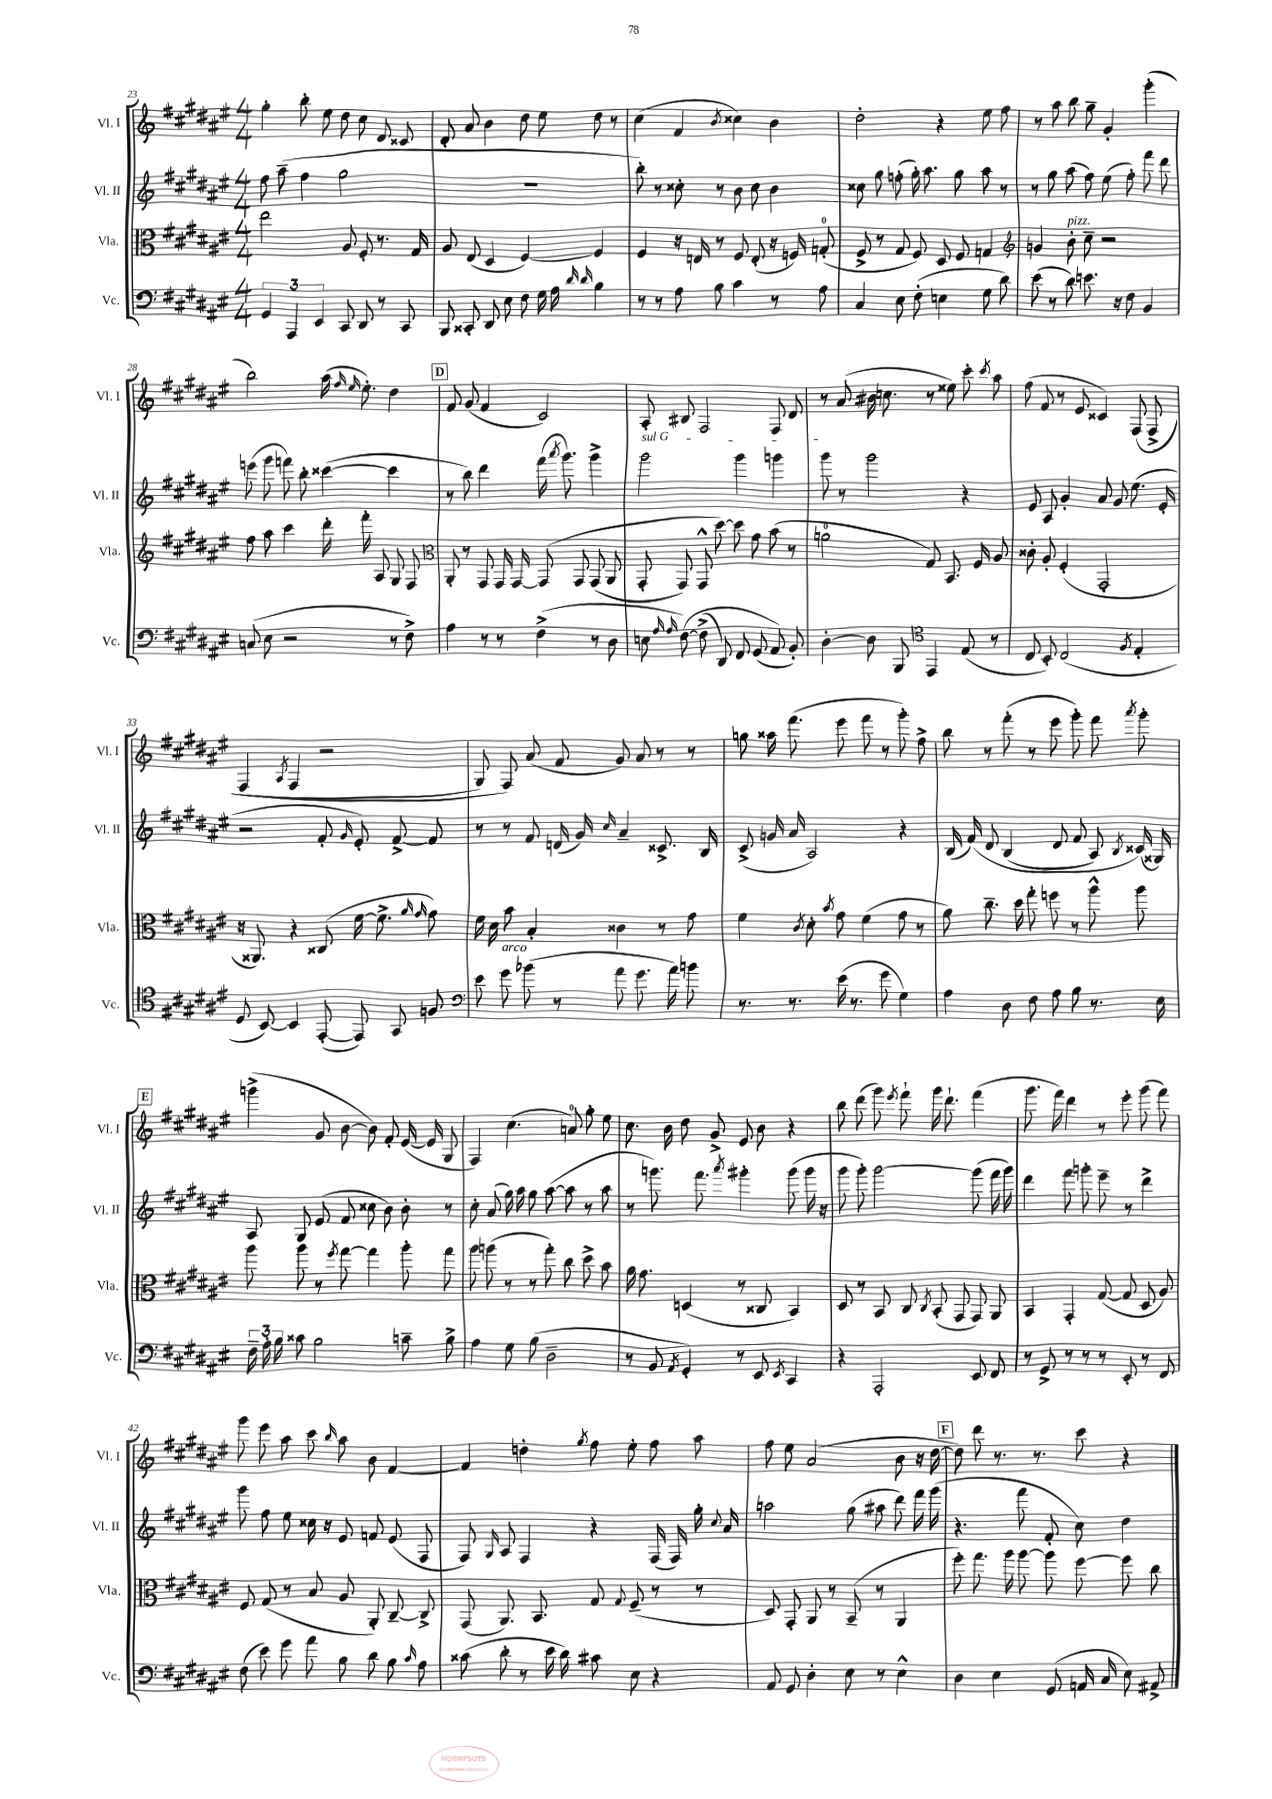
<<
\new StaffGroup <<
\new Staff = "s0" \with { instrumentName = "Vl. I" shortInstrumentName = "Vl. I" } {
    \clef treble \key fis \major \numericTimeSignature \time 4/4
    \autoBeamOff gis''4-. b''8-. eis''8 dis''8 cis''8 dis'8 cisis'8 |
    dis'8-. ais'8 b'4 dis''8 eis''8 dis''8 r8 |
    cis''4( fis'4 \acciaccatura { b'8 } cisis''4) b'4 |
    dis''2-. r4 eis''8 fis''8 |
    r8 ais''8 b''8 gis''8-- gis'4-. gis'''4-.( |
    b''2) ais''16( \grace { fis''16 eis''16 } eis''8.-.) dis''4 |
    \mark \markup { \box "D" } fis'8 gis'8( fis'4 cis'2) |
    ais8-. bis8 fis2 fis8 dis'8 |
    r8 ais'8( bis'16 c''8. r8 eisis''8) cis'''8-. \acciaccatura { cis'''8 } ais''8 |
    fis''8( fis'8 r8 eis'8 cisis'4) fis8\( fis8->( |
    fis4 \acciaccatura { ais8 } fis4 r2 |
    gis8) fis8\) ais'8( fis'8 gis'8) ais'8 r8 r8 |
    g''8 aisis''16 fis'''8.( eis'''8 fis'''8 r8 gis'''8-.) fis''8-> |
    b''8 r8 fis'''8-.( r8 eis'''8 gis'''8-.) fis'''8 \acciaccatura { ais'''8 } gis'''8-. |
    \mark \markup { \box "E" } g'''4->( gis'8 b'8~ b'8) fis'8-. eis'16~( eis'16 gis8 |
    fis4) cis''4.( a'8-0) gis''8-. eis''8 |
    cis''8. b'16 dis''8 gis'8-> eis'8 b'8 r4 |
    b''8 dis'''8( gis'''8) \acciaccatura { eis'''8 } fis'''8-! gis'''16 dis'''8.-! fis'''4( |
    gis'''8. fis'''16) dis'''4 r8 eis'''8-. gis'''8( fis'''8) |
    gis'''8 eis'''8 ais''8 cis'''8 \grace { b''16 } ais''8 b'8 fis'4~ |
    fis'4 d''4-. \acciaccatura { gis''8 } fis''8 eis''8-. fis''8 ais''8 |
    fis''8 eis''8 ais'2( b'8 r16 dis''16~ |
    \mark \markup { \box "F" } dis''8) dis'''8 r8. r8. cis'''8 r4 \bar "|." |
}
\new Staff = "s1" \with { instrumentName = "Vl. II" shortInstrumentName = "Vl. II" } {
    \clef treble \key fis \major \numericTimeSignature \time 4/4
    \autoBeamOff fis''8 ais''8--( fis''4 gis''2 |
    R1 |
    b''8-.) r8 cisis''8-. r8 b'8 cisis''8 b'4 |
    cisis''8 gis''8 f''8-.( gis''16-.) ais''8. gis''8 ais''8 r8 |
    r8 gis''8 ais''8( fis''8) eis''8( fis''8-.) fis'''8 dis'''8 |
    e'''8( gis'''8 f'''8) b''8-. cisis'''4~( cisis'''4 |
    \mark \markup { \box "D" } r8 b''8) dis'''4 fis'''16( \acciaccatura { ais'''8 } gis'''8.) gis'''4-> |
    \once \override TextSpanner.bound-details.left.text = \markup { \italic "sul G" } gis'''2\startTextSpan gis'''4 g'''4 |
    gis'''8\stopTextSpan r8 gis'''2 r4 |
    eis'8 ais8 gis'4-. ais'8 gis'8 eis''8.( eis'16-. |
    r2 fis'8-. \grace { gis'16 } eis'8-.) fis'8~-> fis'8 |
    r8 r8 fis'8 d'16( gis'16) \grace { cis''16 } ais'4-- cisis'8.-> b16 |
    cis'8->( g'16 ais'16 ais2) r4 |
    b16( fis'16)\( dis'8 b4( dis'8 fis'8 ais8) \acciaccatura { b8 } cisis'16(\) gisis16) |
    \mark \markup { \box "E" } ais8 gis8 eis'8( fis'8 cisis''8 b'8) b'8-. r8 |
    cis''8-. ais'8( gis''16) ais''16 gis''8 ais''8~( ais''8 r8 ais''8 |
    r8 g'''8.) fis'''8. \acciaccatura { ais'''8 } gis'''4-. gis'''8( gis'''16 r16 |
    gis'''8 gis'''8-.) gis'''2~ gis'''8( fis'''16 gis'''16) |
    dis'''4 fis'''8 g'''8-. eis'''8-- r8 dis'''4-> |
    gis'''8 fis''8 eis''8 cisis''16 r16 eis'8 f'8 eis'8( fis8 |
    fis8) \grace { gis16 } ais8 fis4 r4 fis16( fis16) gis''16-. \appoggiatura { cis''8 } ais'16 |
    a''2 gis''8( ais''8 dis'''8) fis'''16 gis'''16( |
    \mark \markup { \box "F" } r4. fis'''8 fis'8-. cis''8) dis''4 \bar "|." |
}
\new Staff = "s2" \with { instrumentName = "Vla." shortInstrumentName = "Vla." } {
    \clef alto \key fis \major \numericTimeSignature \time 4/4
    \autoBeamOff eis''2 ais8 fis8-. r8. gis16 |
    ais8 eis8( dis4 fis4~) fis4 |
    fis4 r16 e16 r8 fis8 e8-.( r16 f16) g8-0-.( |
    fis8-> r8 gis8 fis8) dis8 fis8 g4 |
    \clef treble g'4 b'8-.^\markup { \italic "pizz." } cis''8-- r2 |
    fis''8 ais''8 cis'''4 dis'''16-. fis'''16-. ais8 gis8 fis8 |
    \mark \markup { \box "D" } \clef alto ais,8-. r8 gis,8 gis,16 gis,16~ gis,8\( gis,8 gis,8( ais,8 |
    gis,8-. gis,8) gis,8-^ dis''8~\) dis''8 gis'8 b'8( r8 |
    a'2-0 gis8) b,8. fis16 ais8 |
    cisis'8-. ais8-. fis4-.( gis,2-. |
    r16 aisis,8.) r4 cisis8( fis'16~ fis'8.-> \grace { ais'16 gis'16 } gis'8) |
    fis'16 dis'16 b'8 b4-. cisis'4 r8 gis'8 |
    fis'4 \acciaccatura { cis'8 } dis'8-. \acciaccatura { b'8 } gis'8 fis'4( gis'8 r8 |
    ais'8) cis''8.-- dis''16 gis''8-. f''8 r8 ais''8-^ ais''8 |
    \mark \markup { \box "E" } ais''8 ais''8 r8 \acciaccatura { fis''8 } gis''8~ gis''4 ais''8-. gis''8 |
    ais''8 a''8( r8 r8 gis''8-.) cis''8 dis''8-> b'8 |
    ais'16 gis'8. d4( r8 cisis8 b,4) |
    dis8 r8 b,8 cis8 \acciaccatura { cis8 } b,8-.( gis,8 gis,8) ais,8 |
    b,4 gis,4-. gis8~( gis8 dis8 ais8) |
    fis8 gis8( r8 b8 ais8 ais,8-.) cis8~-- cis8-> |
    gis,8( ais,8.) b,8. gis8 \appoggiatura { gis8 } fis8--( r8 r8 |
    dis8) gis,8-. ais,8 r8 b,8--( r8 ais,4 |
    \mark \markup { \box "F" } fis''8-.) gis''8. ais''16 ais''8~ ais''8 fis''8~ fis''8 cis''8 \bar "|." |
}
\new Staff = "s3" \with { instrumentName = "Vc." shortInstrumentName = "Vc." } {
    \clef bass \key fis \major \numericTimeSignature \time 4/4
    \autoBeamOff \tuplet 3/2 { gis,4 ais,,4 eis,4 } cis,8 dis,8 r8 cis,8 |
    b,,8 cisis,8-. dis,8 eis8 fis8 gis16 ais16 \grace { dis'16 dis'16 } b4 |
    r8 r8 ais8 b8 cis'4 r8 ais8 |
    cis4 eis8 fis8-.( e4 gis8 dis'8) |
    eis'8( r8 dis'8) e'8. r16 fis8 b,4 |
    c8( eis8 r2 r8 fis8->) |
    \mark \markup { \box "D" } ais4 r8 r8 fis4->( r8 dis8 |
    e8 \grace { ais16 ais16 } fis8~)\( fis8->( dis,8) fis,8 gis,8( ais,8\) b,8-.) |
    dis4~-. dis8 b,,8 \clef tenor eis,4 eis8( r8 |
    cis8 b,8-.) cis2( \acciaccatura { fis8 } eis4-. |
    dis8 b,8~) b,4 eis,8~-.( eis,8) gis,8 f8 |
    \clef bass eis'8 gis'8^\markup { \italic "arco" } bes'8( r8 ais'8 gis'8. ais'16) b'8 |
    r8. r8. eis'16( r8. gis'8 gis4) |
    ais4 dis8 fis8 ais8 b8 r8. eis16 |
    \mark \markup { \box "E" } \tuplet 3/2 { fis16-- ais16-. b16 } cisis'8 b2 c'8-- b8-> |
    ais4 gis8 b8( dis2-- |
    r8 b,8 \acciaccatura { ais,8 } gis,4-.) r8 eis,8 \acciaccatura { eis,8 } cis,4 |
    r4 ais,,2-. eis,8 fis,8 |
    r8 gis,8-> r8 r8 r8 eis,8-. r8 fis,8 |
    fis8( eis'8) gis'8 ais'8 b8 dis'8 b8 \grace { cis'16 } ais8 |
    cisis'8( dis'8-. r8 eis'16 dis'16) cis'8 eis8 r4 |
    ais,8 gis,8 dis4-. eis8 r8 eis4-^ |
    \mark \markup { \box "F" } dis4 eis4 gis,8( a,16 cis16 eis8) ais,8-> \bar "|." |
}
>>
>>
\layout { \context { \Score currentBarNumber = #23 } }
